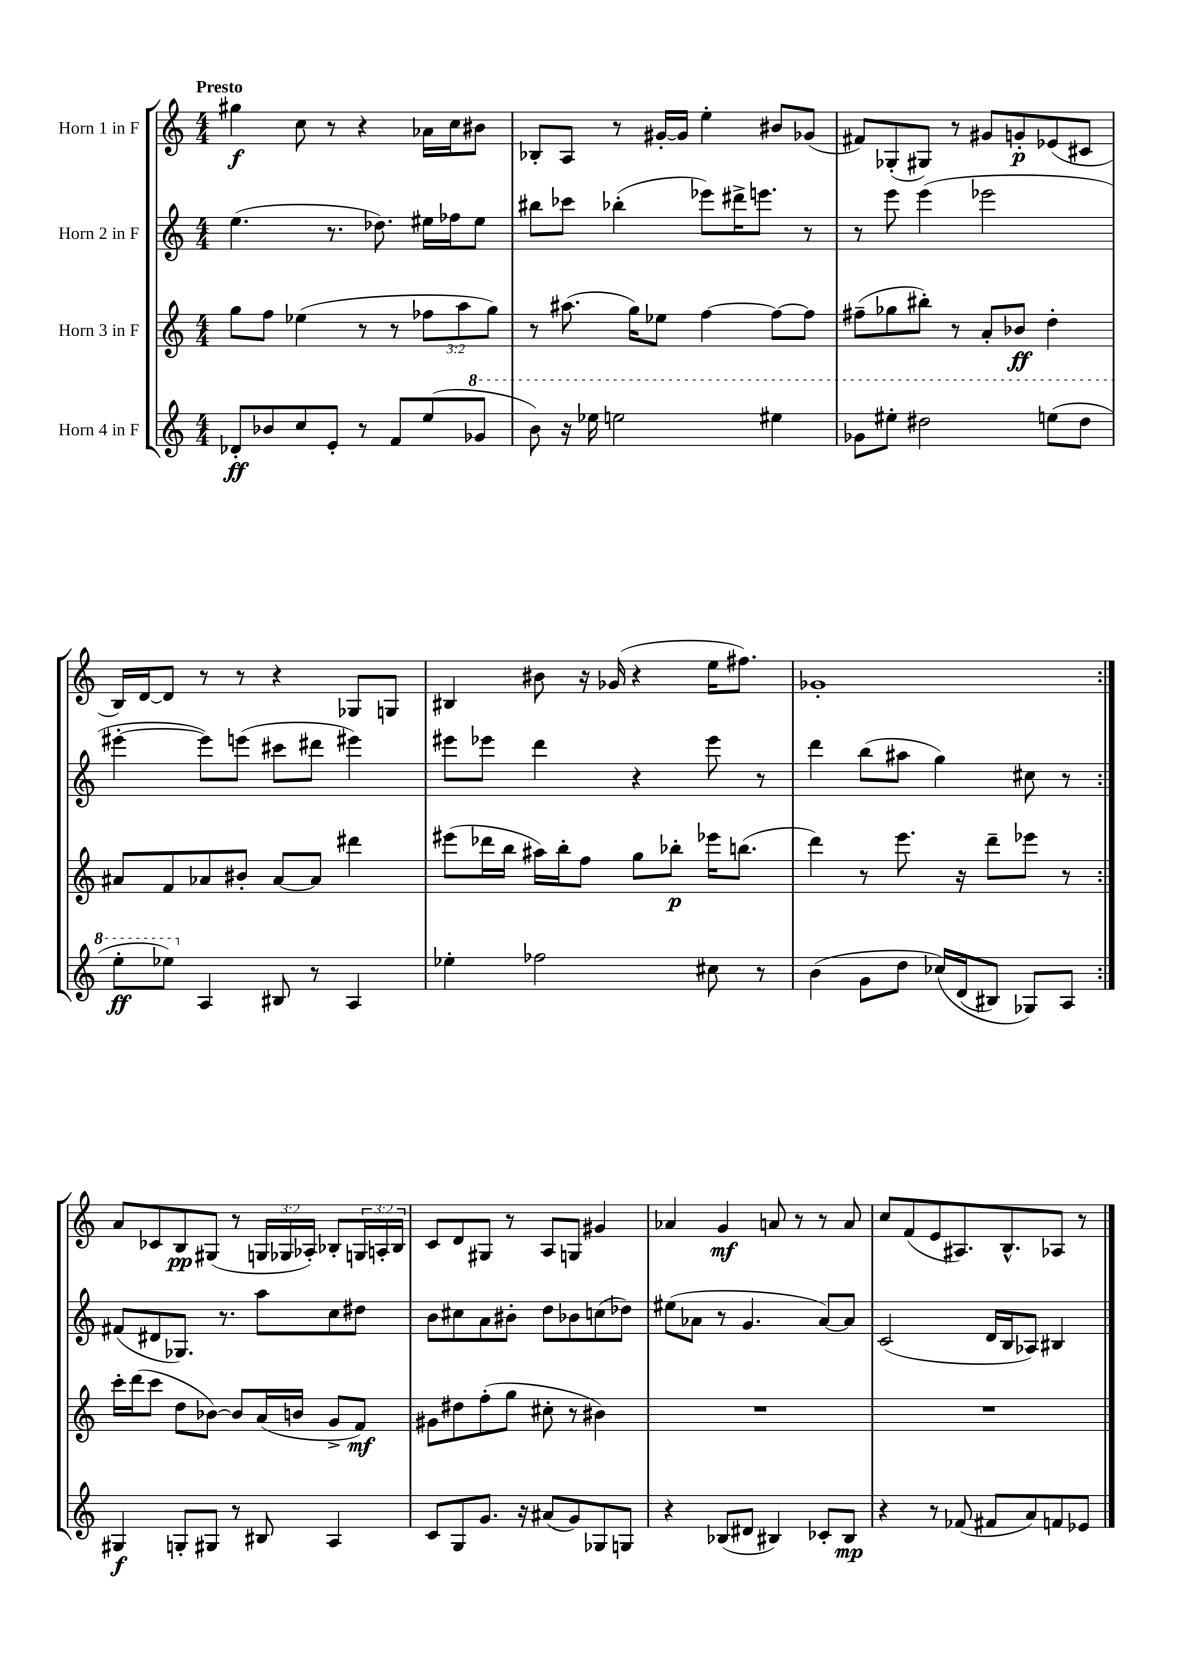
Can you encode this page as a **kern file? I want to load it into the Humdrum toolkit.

**kern	**kern	**kern	**kern
*staff4	*staff3	*staff2	*staff1
*clefG2	*clefG2	*clefG2	*clefG2
*k[]	*k[]	*k[]	*k[]
*M4/4	*M4/4	*M4/4	*M4/4
8d-'/L	8gg\L	(4.ee\	4gg#\
8b-/	8ff\J	.	.
8cc/	(4ee-\	.	8cc\
8e'/J	.	8.r	8r
8r	8r	.	4r
.	.	8.dd-\)	.
8f/L	8r	.	.
(8ee/	12ff-\L	16ee#\LL	16a-\LL
.	.	16ff-\J	16cc\J
.	12aa\	.	.
8gg-/J	.	8ee#\J	8b#\J
.	12gg\J)	.	.
=	=	=	=
8bb\)	8r	8bb#\L	8B-'/L
16r	(8.aa#\	8ccc-\J	8A/J
16eee-\	.	.	.
2eee\	.	(4bb-'\	8r
.	16gg\LK)	.	.
.	8ee-\J	.	[16g#'/LL
.	.	.	16g#/]JJ
.	[4ff\	8eee-\L)	4ee'\
.	.	16ddd#^\K	.
.	.	8.eee\J	.
4eee#\	8ff\_L	.	8b#/L
.	8ff\]J	8r	(8g-/J
=	=	=	=
8gg-\L	(8ff#~\L	8r	8f#/L)
8eee#'\J	8gg-\	8eee\	(8G-'/
2ddd#\	8bb#'\J)	(4eee\	8G#/J)
.	8r	.	8r
.	8a'/L	2eee-\	8g#/L
.	8b-/J	.	8g'/
(8eee\L	4dd'\	.	(8e-/
8ddd#\J	.	.	8c#/J
=	=	=	=
8eee'\L	8a#/L	[4eee#'\	16B/LL)
.	.	.	[16d/J
8eee-\J)	8f/	.	8d/]J
4A/	8a-/	8eee#\]L)	8r
.	8b#'/J	(8eee\J	8r
8B#/	[8a-/L	8ccc#\L	4r
8r	8a-/]J	8ddd#\J	.
4A/	4ddd#\	4eee#\)	8G-/L
.	.	.	8G/J
=	=	=	=
4ee-'\	(8eee#\L	8eee#\L	4B#/
.	16ddd-\L	8eee-\J	.
.	16bb\JJ	.	.
2ff-\	16aa#\LL)	4ddd\	8b#\
.	16bb'\J	.	.
.	8ff\J	.	16r
.	.	.	(16g-/
.	8gg\L	4r	4r
.	8bb-'\J	.	.
8cc#\	16eee-\LK	8eee-\	16ee\LK
.	(8.bb\J	.	8.ff#\J)
8r	.	8r	.
=	=	=	=
(4b\	4ddd\)	4ddd\	1g-'
8g\L	8r	(8bb\L	.
8dd\J	8.eee\	8aa#\J	.
&(16cc-/LL)	.	4gg\)	.
(16d/J	16r	.	.
8B#/J)	8ddd~\L	.	.
8G-/L&)	8eee-\J	8cc#\	.
8A/J	8r	8r	.
=:|!	=:|!	=:|!	=:|!
4G#/	16ccc'\LL	(8f#/L	8a/L
.	(16ddd\J	.	.
.	8ccc\J	8d#/	8c-/
8G'/L	8dd\L	8.G-/J)	8B/
8G#/J	[8b-\J)	.	(8G#/J
.	.	8.r	.
8r	8b-/]L	.	8r
8B#/	(16a/L	8aa\L	24G/LL
.	.	.	24G-/
.	16b/JJ	.	.
.	.	.	24A-'/JJ)
4A/	8g^/L	8cc\	8B-'/L
.	8f/J)	8dd#\J	24G/L
.	.	.	24A'/
.	.	.	24B-/JJ
=	=	=	=
8c/L	8g#\L	8b\L	8c/L
8G/	8dd#\	8cc#\	8d/
8.g/J	(8ff'\	8a\	8G#/J
.	8gg\J	8b#'\J	8r
16r	.	.	.
(8a#/L	8cc#'\	8dd\L	8A/L
8g/)	8r	8b-\	8G/J
8G-/	4b#\)	(8cc\	4g#/
8G/J	.	8dd-\J)	.
=	=	=	=
4r	1r	(8ee#\L	4a-/
.	.	8a-\J	.
(8B-/L	.	8r	4g/
8d#/J	.	4.g/	.
4B#/)	.	.	8a/
.	.	.	8r
8c-'/L	.	[8a-/L)	8r
8B#/J	.	8a-/]J	8a/
=	=	=	=
4r	1r	(2c/	8cc/L
.	.	.	(8f/
8r	.	.	8e/
(8f-/	.	.	8.A#/)
8f#/L	.	16d/LL	.
.	.	16B/J	8.B^^/
8a/)	.	8A-/J)	.
8f/	.	4B#/	8A-/J
8e-/J	.	.	8r
==	==	==	==
*-	*-	*-	*-
